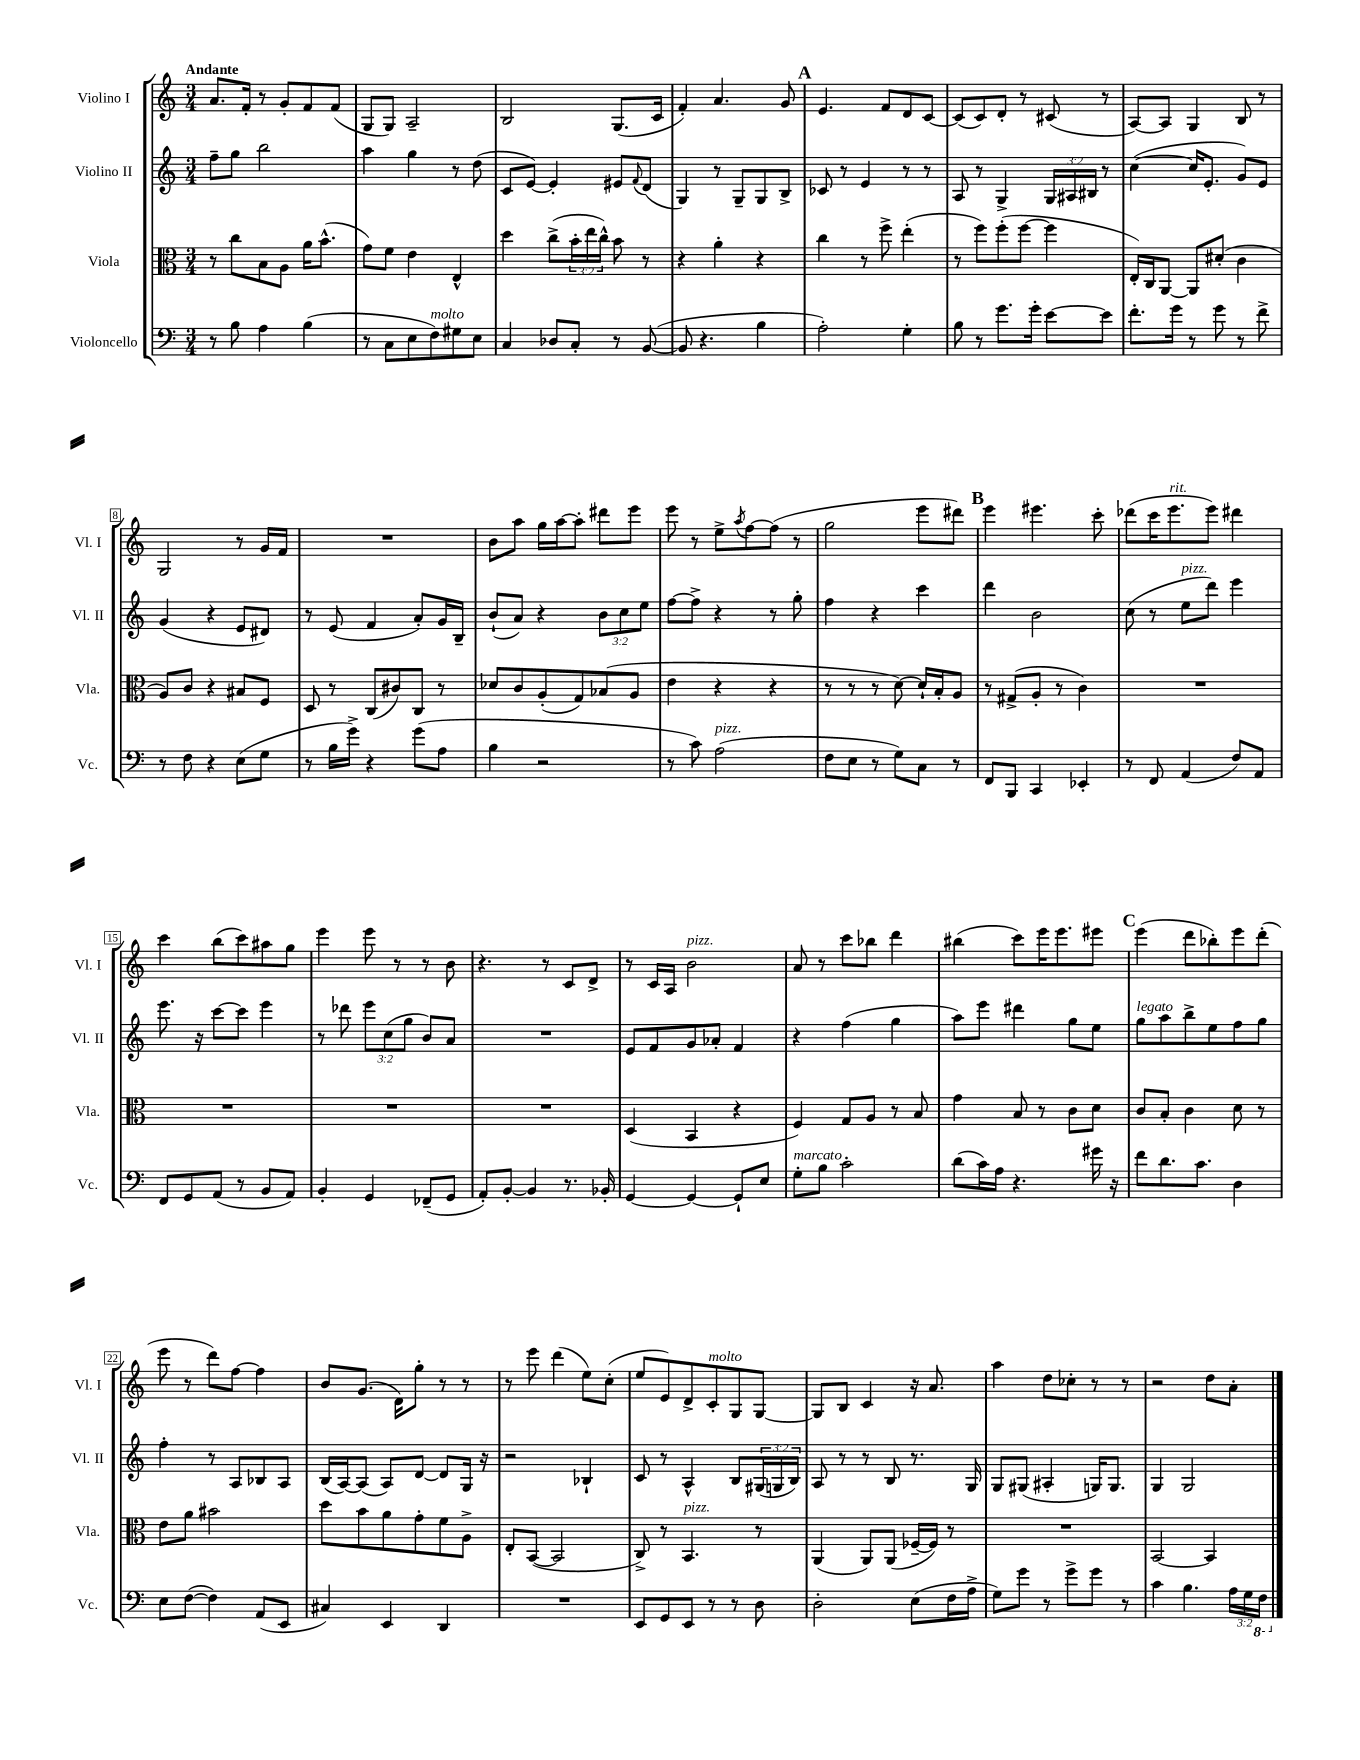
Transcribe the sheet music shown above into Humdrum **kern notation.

**kern	**kern	**kern	**kern
*staff4	*staff3	*staff2	*staff1
*clefF4	*clefC3	*clefG2	*clefG2
*k[]	*k[]	*k[]	*k[]
*M3/4	*M3/4	*M3/4	*M3/4
8r	8r	8ff~\L	8.a/L
8B\	8cc\L	8gg\J	.
.	.	.	16f'/Jk
4A\	8B\	2bb\	8r
.	8A\J	.	8g'/L
(4B\	16a\LK	.	8f/
.	(8.b^^\J	.	.
.	.	.	(8f/J
=	=	=	=
8r	8g\L)	4aa\	8G/L
8C\L	8f\J	.	8G/J)
8E\	4e\	4gg\	2A~/
8F\)	.	.	.
8G#\	4E^^/	8r	.
8E\J	.	(8dd\	.
=	=	=	=
4C/	4dd\	8c/L	2B/
.	.	[8e/J)	.
8D-/L	(8cc^\L	4e'/]	.
8C'/J	24b'\L	.	.
.	24ee\	.	.
.	24cc^^\JJ)	.	.
8r	8b\	8e#/L	(8.G/L
.	.	8qqf/	.
([8BB/	8r	(8d/J	.
.	.	.	16c/Jk
=	=	=	=
8BB/]	4r	4G/)	4f'/)
4.r	.	.	.
.	4a'\	8r	4.a/
.	.	8G~/L	.
4B\	4r	8G/	.
.	.	8B^/J	8g/
=	=	=	=
2A'\)	4cc\	8c-/	4.e/
.	.	8r	.
.	8r	4e/	.
.	8ff^\	.	8f/L
4G'\	(4ee'\	8r	8d/
.	.	8r	[8c/J
=	=	=	=
8B\	8r	8A/	(8c/]L
8r	8ff\L)	8r	8c/)
8.g\L	(8ff'\	4G^/	8d'/J
.	[8ff\J	.	8r
16g'\Jk	.	.	.
[8e\L	4ff\]	24G/LL	(8c#/
.	.	24A#/	.
.	.	24B#/JJ	.
8e\]J	.	8r	8r
=	=	=	=
8.f'\L	16E'/LL)	([4cc\	[8A/L)
.	16C/J	.	.
.	[8AA/J	.	8A/]J
16g\Jk	.	.	.
8r	8AA/]L	16cc/]LK	4G/
.	.	8.e'/J	.
8g\	(8d#'/J	.	.
8r	4c\	8g/L)	8B/
8f^\	.	8e/J	8r
=	=	=	=
8r	8A/L)	(4g/	2G/
8F\	8c/J	.	.
4r	4r	4r	.
(8E\L	8B#/L	8e/L	8r
8G\J	8F/J	8d#/J)	16g/LL
.	.	.	16f/JJ
=	=	=	=
8r	8D/	8r	2.r
16B\LL	8r	(8e/	.
16g^\JJ)	.	.	.
4r	(8C/L	4f/	.
.	8c#/)	.	.
(8g\L	8C/J	8a'/L)	.
8A\J	8r	16g/L	.
.	.	16B~/JJ	.
=	=	=	=
4B\	8d-/L	(8b`/L	8b\L
.	8c/	8a/J)	8aa\J
2r	(8A'/	4r	16gg\LL
.	.	.	[16aa\J
.	8G/)	.	8aa'\]J
.	(8B-/	12b\L	8ddd#\L
.	.	12cc\	.
.	8A/J	.	8eee\J
.	.	12ee\J	.
=	=	=	=
8r	4e\	[8ff\L	8eee\
8c\)	.	8ff^\]J	8r
(2A\	4r	4r	8ee^\L
.	.	.	8qaa/
.	.	.	[8ff\
.	4r	8r	(8ff\]J
.	.	8gg'\	8r
=	=	=	=
8F\L	8r	4ff\	2gg\
8E\J	8r	.	.
8r	8r	4r	.
8G\L)	[8d\)	.	.
8C\J	16d`/]LL	4ccc\	8eee\L
.	16B'/J	.	.
8r	8A/J	.	8ddd#\J)
=	=	=	=
8FF/L	8r	4ddd\	4eee\
8BBB/J	(8G#^/L	.	.
4CC/	8A'/J	2b\	4.eee#\
.	8r	.	.
4EE-'/	4c\)	.	.
.	.	.	8ccc'\
=	=	=	=
8r	2.r	(8cc\	(8ddd-\L
8FF/	.	8r	16ccc\K
.	.	.	8.eee\
(4AA/	.	8ee\L	.
.	.	8ddd\J)	8eee\J)
8F/L)	.	4eee\	4ddd#\
8AA/J	.	.	.
=	=	=	=
8FF/L	2.r	8.eee\	4ccc\
8GG/	.	.	.
.	.	16r	.
(8AA/J	.	[8ccc\L	(8bb\L
8r	.	8ccc\]J	8ccc\)
8BB/L	.	4eee\	8aa#\
8AA/J)	.	.	8gg\J
=	=	=	=
4BB'/	2.r	8r	4eee\
.	.	8ddd-\	.
4GG/	.	12eee\L	8eee\
.	.	(12cc\	.
.	.	.	8r
.	.	12gg\J	.
(8FF-~/L	.	8b/L)	8r
8GG/J	.	8a/J	8b\
=	=	=	=
8AA'/L)	2.r	2.r	4.r
[8BB'/J	.	.	.
4BB/]	.	.	.
.	.	.	8r
8.r	.	.	8c/L
.	.	.	8d^/J
16BB-'/	.	.	.
=	=	=	=
[4GG/	(4D/	8e/L	8r
.	.	8f/	16c/LL
.	.	.	16A/JJ
4GG/_	4BB/	8g/	2b\
.	.	8a-'/J	.
8GG`/]L	4r	4f/	.
8E/J	.	.	.
=	=	=	=
8G'\L	4F/)	4r	8a/
8B\J	.	.	8r
2c'\	8G/L	(4ff\	8ccc\L
.	8A/J	.	8bb-\J
.	8r	4gg\	4ddd\
.	8B/	.	.
=	=	=	=
(8d\L	4g\	8aa\L)	(4bb#\
16c\L)	.	8eee\J	.
16A\JJ	.	.	.
4.r	8B/	4ddd#\	8ccc\L)
.	8r	.	16eee\K
.	.	.	8.eee\
.	8c\L	8gg\L	.
16g#\	8d\J	8ee\J	8eee#\J
16r	.	.	.
=	=	=	=
8f\L	8c/L	8gg\L	(4eee\
8.d\	8B'/J	8aa\	.
.	4c\	8bb^\	8ddd\L
8.c\J	.	.	.
.	.	8ee\	8bb-'\)
4D\	8d\	8ff\	8eee\
.	8r	8gg\J	(8ddd'\J
=	=	=	=
8E\L	8e\L	4ff'\	8eee\
([8F\J	8a\J	.	8r
4F\])	2b#\	8r	8ddd\L)
.	.	8A/L	[8ff\J
(8AA/L	.	8B-/	4ff\]
8EE/J	.	8A/J	.
=	=	=	=
4C#/)	8dd\L	(16B/LL	8b/L
.	.	[16A/J)	.
.	8b\	(8A/]J	(8.g/J
4EE/	8a\	8A/L)	.
.	.	.	16d\LK)
.	8g'\	[8d/J	8gg'\J
4DD/	8f\	8d/]L	8r
.	8A^\J	16G/Jk	8r
.	.	16r	.
=	=	=	=
2.r	8E'/L	2r	8r
.	([8BB/J	.	8eee\
.	2BB/]	.	(4ddd\
.	.	4B-`/	8ee\L)
.	.	.	(8cc'\J
=	=	=	=
8EE/L	8C^/)	8c/	8ee/L
8GG/	8r	8r	8e/)
8EE/J	4.BB/	4A^^/	8d^/
8r	.	.	8c'/
8r	.	8B/L	8G/
8D\	8r	(24G#/L	[8G/J
.	.	24G/	.
.	.	24B/JJ)	.
=	=	=	=
2D'\	(4AA/	8A/	8G/]L
.	.	8r	8B/J
.	8AA/L)	8r	4c/
.	(8AA/J	8B/	.
(8E\L	[16F-~/LL	8.r	16r
.	16F-/]JJ)	.	8.a/
16F\L	8r	.	.
16A^\JJ	.	16G/	.
=	=	=	=
8G\L)	2.r	8G/L	4aa\
8g\J	.	(8G#/J	.
8r	.	4A#'/	8dd\L
8g^\L	.	.	8cc-'\J
8g\J	.	16G/LK)	8r
.	.	8.G/J	.
8r	.	.	8r
=	=	=	=
4c\	[2BB/	4G/	2r
4.B\	.	2G/	.
.	4BB/]	.	8dd\L
24A\LL	.	.	8a'\J
24G\	.	.	.
24FF\JJ	.	.	.
==	==	==	==
*-	*-	*-	*-
